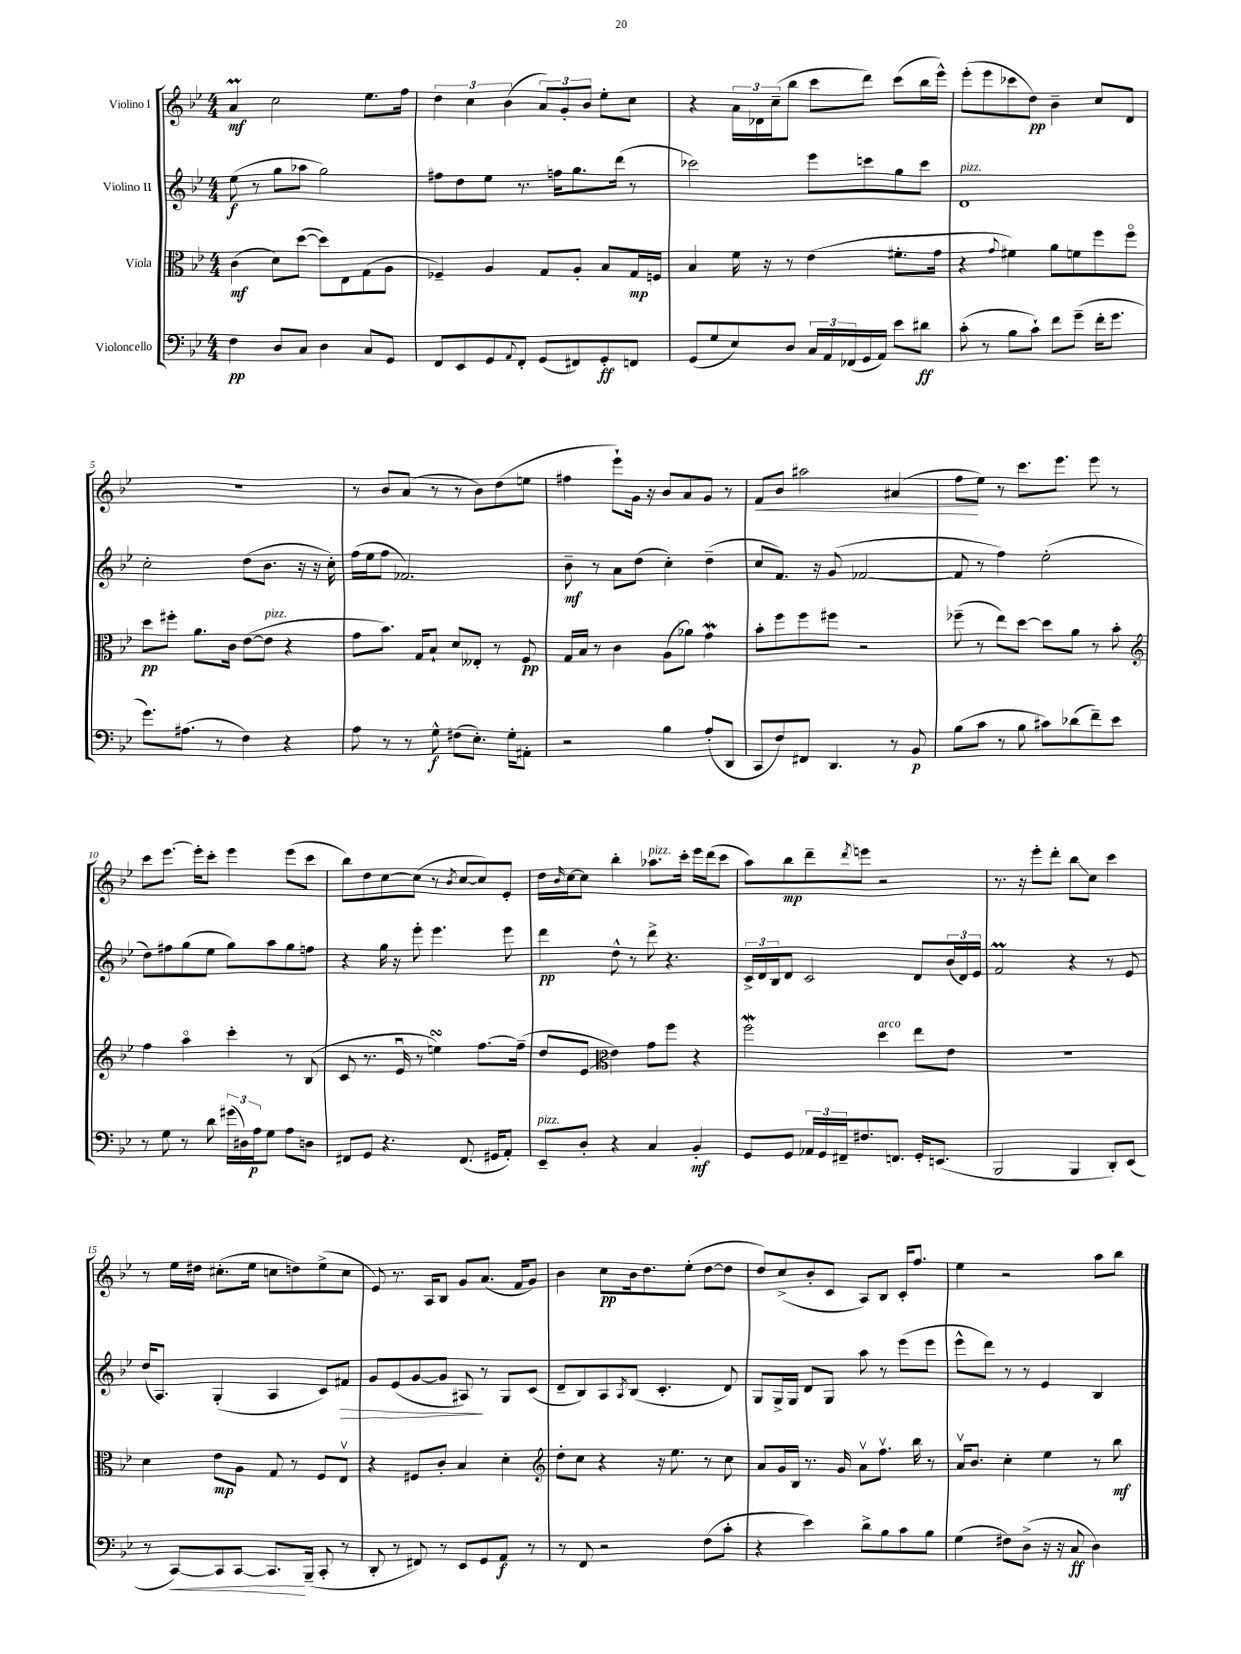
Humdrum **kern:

**kern	**kern	**kern	**kern
*staff4	*staff3	*staff2	*staff1
*clefF4	*clefC3	*clefG2	*clefG2
*k[b-e-]	*k[b-e-]	*k[b-e-]	*k[b-e-]
*M4/4	*M4/4	*M4/4	*M4/4
4F	(4c	(8ee-	4a
.	.	8r	.
8D	8d)	8gg	2cc
8C	([8dd	8aa-	.
4D	8dd])	2gg)	.
.	8E-	.	.
8C	(8G	.	8.ee-
8GG	8A	.	.
.	.	.	16ff
=	=	=	=
8FF	4F-~)	8ff#	6dd
8EE-	.	8dd	.
.	.	.	6cc
8GG	4A	8ee-	.
.	.	.	(6b-
8qqAA	.	.	.
8FF'	.	8.r	.
(8GG	8G	.	12a)
.	.	16ff	.
.	.	.	12g'
8FF#)	8A'	8.gg	.
.	.	.	12b-
8GG'	8B-	.	8ee-'
.	.	(16ddd	.
8FF	16G	8r	8cc
.	16F	.	.
=	=	=	=
(8GG	4B-	2ccc-)	4r
8G	.	.	.
8E-)	16f	.	24a
.	.	.	24d-
.	16r	.	.
.	.	.	(24cc~
8D	8r	.	8bb-
24C	(4e-	8eee-	8ccc
24AA	.	.	.
(24FF-	.	.	.
16GG	.	8ccc	8ddd)
16AA)	.	.	.
8e-	8.f#'	8gg	(8ccc
8d#	.	8ccc	16bb-
.	16g	.	16eee-^^)
=	=	=	=
(8c'	4r	1d	(8eee-'
8r	.	.	8eee-
.	8qqg	.	.
8B-	4f#)	.	8ccc-
8c`)	.	.	8dd)
8f	8a	.	4b-~
(8g~	8f	.	.
16f'	8ff	.	8cc
8.g	.	.	.
.	8ffo	.	8d
=	=	=	=
8.g)	8dd	2cc'	1r
.	8ff#'	.	.
(8.A#	.	.	.
.	8.a	.	.
8r	.	.	.
.	16c	.	.
4F)	([8e-	(8dd	.
.	8e-]	8.b-	.
4r	4r	.	.
.	.	16r	.
.	.	16r	.
.	.	16cc')	.
=	=	=	=
8A	8g	(16ff	8r
.	.	16ee-	.
8r	8.b-)	8ff	8b-
8r	.	2.f-)	(8a
.	16G	.	.
8G^^	8B-`	.	8r
(8F#	8d	.	8r
8.E-')	8E--'	.	8b-)
.	8r	.	(8dd
16G'	.	.	.
8AA#'	8F	.	8ee
=	=	=	=
2r	16G	8b-~	4ff#
.	16B-	.	.
.	8r	8r	.
.	4c	8a	8eee-`)
.	.	(8dd	16g
.	.	.	16r
4B-	(8A	4cc')	8b-
.	8a-)	.	8a
(8A'	4g	(4dd~	8g
8DD	.	.	8r
=	=	=	=
8CC	8b-'	8cc	8f
8F)	8ff	8.f)	8b-
8FF#	8ff	.	2aa#
.	.	16r	.
4.DD	8ff#	(8g	.
.	2r	[2f-	.
8r	.	.	(4a#
8BB-	.	.	.
=	=	=	=
(8B-	(8ff-~	8f-]	8ff
8c	8r	8r	8ee-)
8r	8ee-)	4ff)	8r
8B-	[8dd	.	8.ccc
8c#)	8dd]	(2ee-'	.
.	.	.	8.eee-
(8d-	8a	.	.
8f~)	8r	.	8eee-
8e-	8b-'	.	8r
=	=	=	=
*	*clefG2	*	*
8r	4ff	8dd)	8ccc
8G	.	8ff#	[8.eee-
8r	4aao	(8gg	.
.	.	.	16eee-']
8d	.	8ee-	8ccc'
(24g#	4ccc'	8gg)	4eee-
24D#)	.	.	.
24A	.	.	.
8G	.	8aa	.
8A	8r	8gg	(8eee-
8D	(8B-	8ff	8ccc
=	=	=	=
8FF#	8c	4r	8bb-)
8GG	8.r	.	8dd
4.r	.	16gg	[8cc
.	16e-u	16r	.
.	8r	8eee-'	(8cc]
.	4ee)	4.eee-	8r
.	.	.	8qb-
(8.FF#	.	.	[8cc
.	[8.ff	.	8cc])
16GG#	.	.	.
8AA')	.	8eee-	8e-'
.	(16ff~]	.	.
=	=	=	=
8EE-~	8dd	4ddd	16dd
.	.	.	16qqb-
.	.	.	[16cc
8D'	8e-	.	8cc]
*	*clefC3	*	*
4r	4e-)	8dd^^	4bb-'
.	.	8r	.
4C	8g	8ddd^	8.aa-
.	8ff	4.r	.
.	.	.	16ccc'
4BB-'	4r	.	16eee-
.	.	.	(16ddd
.	.	.	8ccc
=	=	=	=
8GG	2ff	24c^	8aa)
.	.	24d	.
.	.	24B-	.
8GG	.	8d	8bb-
24AA-	.	2c	8ddd~
24GG	.	.	.
24FF#~	.	.	.
.	.	.	8qddd
8.F#	.	.	8eee
.	4dd	.	2r
8.FF	.	.	.
16GG'	8ee-	8d	.
(8.EE	.	.	.
.	8e-	(24b-	.
.	.	24d)	.
.	.	24e-	.
=	=	=	=
2BBB-	1r	2f	8.r
.	.	.	16r
.	.	.	8eee-'
.	.	.	8ddd'
4BBB-	.	4r	8bb-
.	.	.	8cc
8DD')	.	8r	4ccc
(8EE-	.	8e-	.
=	=	=	=
8r	4d	(16dd	8r
.	.	8.A)	.
[8CC)	.	.	16ee-
.	.	.	16dd#
8CC]	8e-	(4G'	(8.cc#'
[8CC	8A	.	.
.	.	.	16ee-
8.CC]	8G	4A	8cc
.	8r	.	8dd)
(16BBB-~	.	.	.
8CC'	8F	8c)	(8ee-^
8r	8E-v	8f#	8cc
=	=	=	=
8DD'	4r	8g	8e-)
8r	.	(8e-	8.r
8FF#)	8F#	[8g	.
.	.	.	16A
8r	8c'	8g]	8B-
8EE-	4B-	8A#)	8g
8GG	.	8r	(8.a
8AA	4d'	8G	.
.	.	.	16f
8r	.	(8c	8g)
=	=	=	=
*	*clefG2	*	*
8r	8dd'	8d~	4b-
8FF	8cc	8B-)	.
2r	4r	8A	8cc
.	.	8qA	.
.	.	(8B-	16b-
.	.	.	8.dd
.	16r	4.c'	.
.	8.ee-	.	.
.	.	.	(8ee-'
(8F	8r	.	[8dd
8c'	8cc	8d)	8dd]
=	=	=	=
4r	8a	8G	8dd)
.	16g	16G^	(8cc^
.	16B-	16G	.
4e-)	8.r	8d	8b-'
.	.	8G	8c
.	16g	.	.
8d^	8av	8aa	8A)
8B-	8.ffv	8r	8B-
8c	.	(8eee-	16c'
.	16bb-	.	8.ff
8B-	8r	8eee-	.
=	=	=	=
(4G	16av	8eee-^^	4ee-
.	8.b-	.	.
.	.	8ddd)	.
8F#)	4cc'	8r	2r
(8D^	.	8r	.
16r	4ee-	4e-	.
16r	.	.	.
8C	.	.	.
4D)	8r	4B-	8aa
.	8bb-	.	8bb-
==	==	==	==
*-	*-	*-	*-
